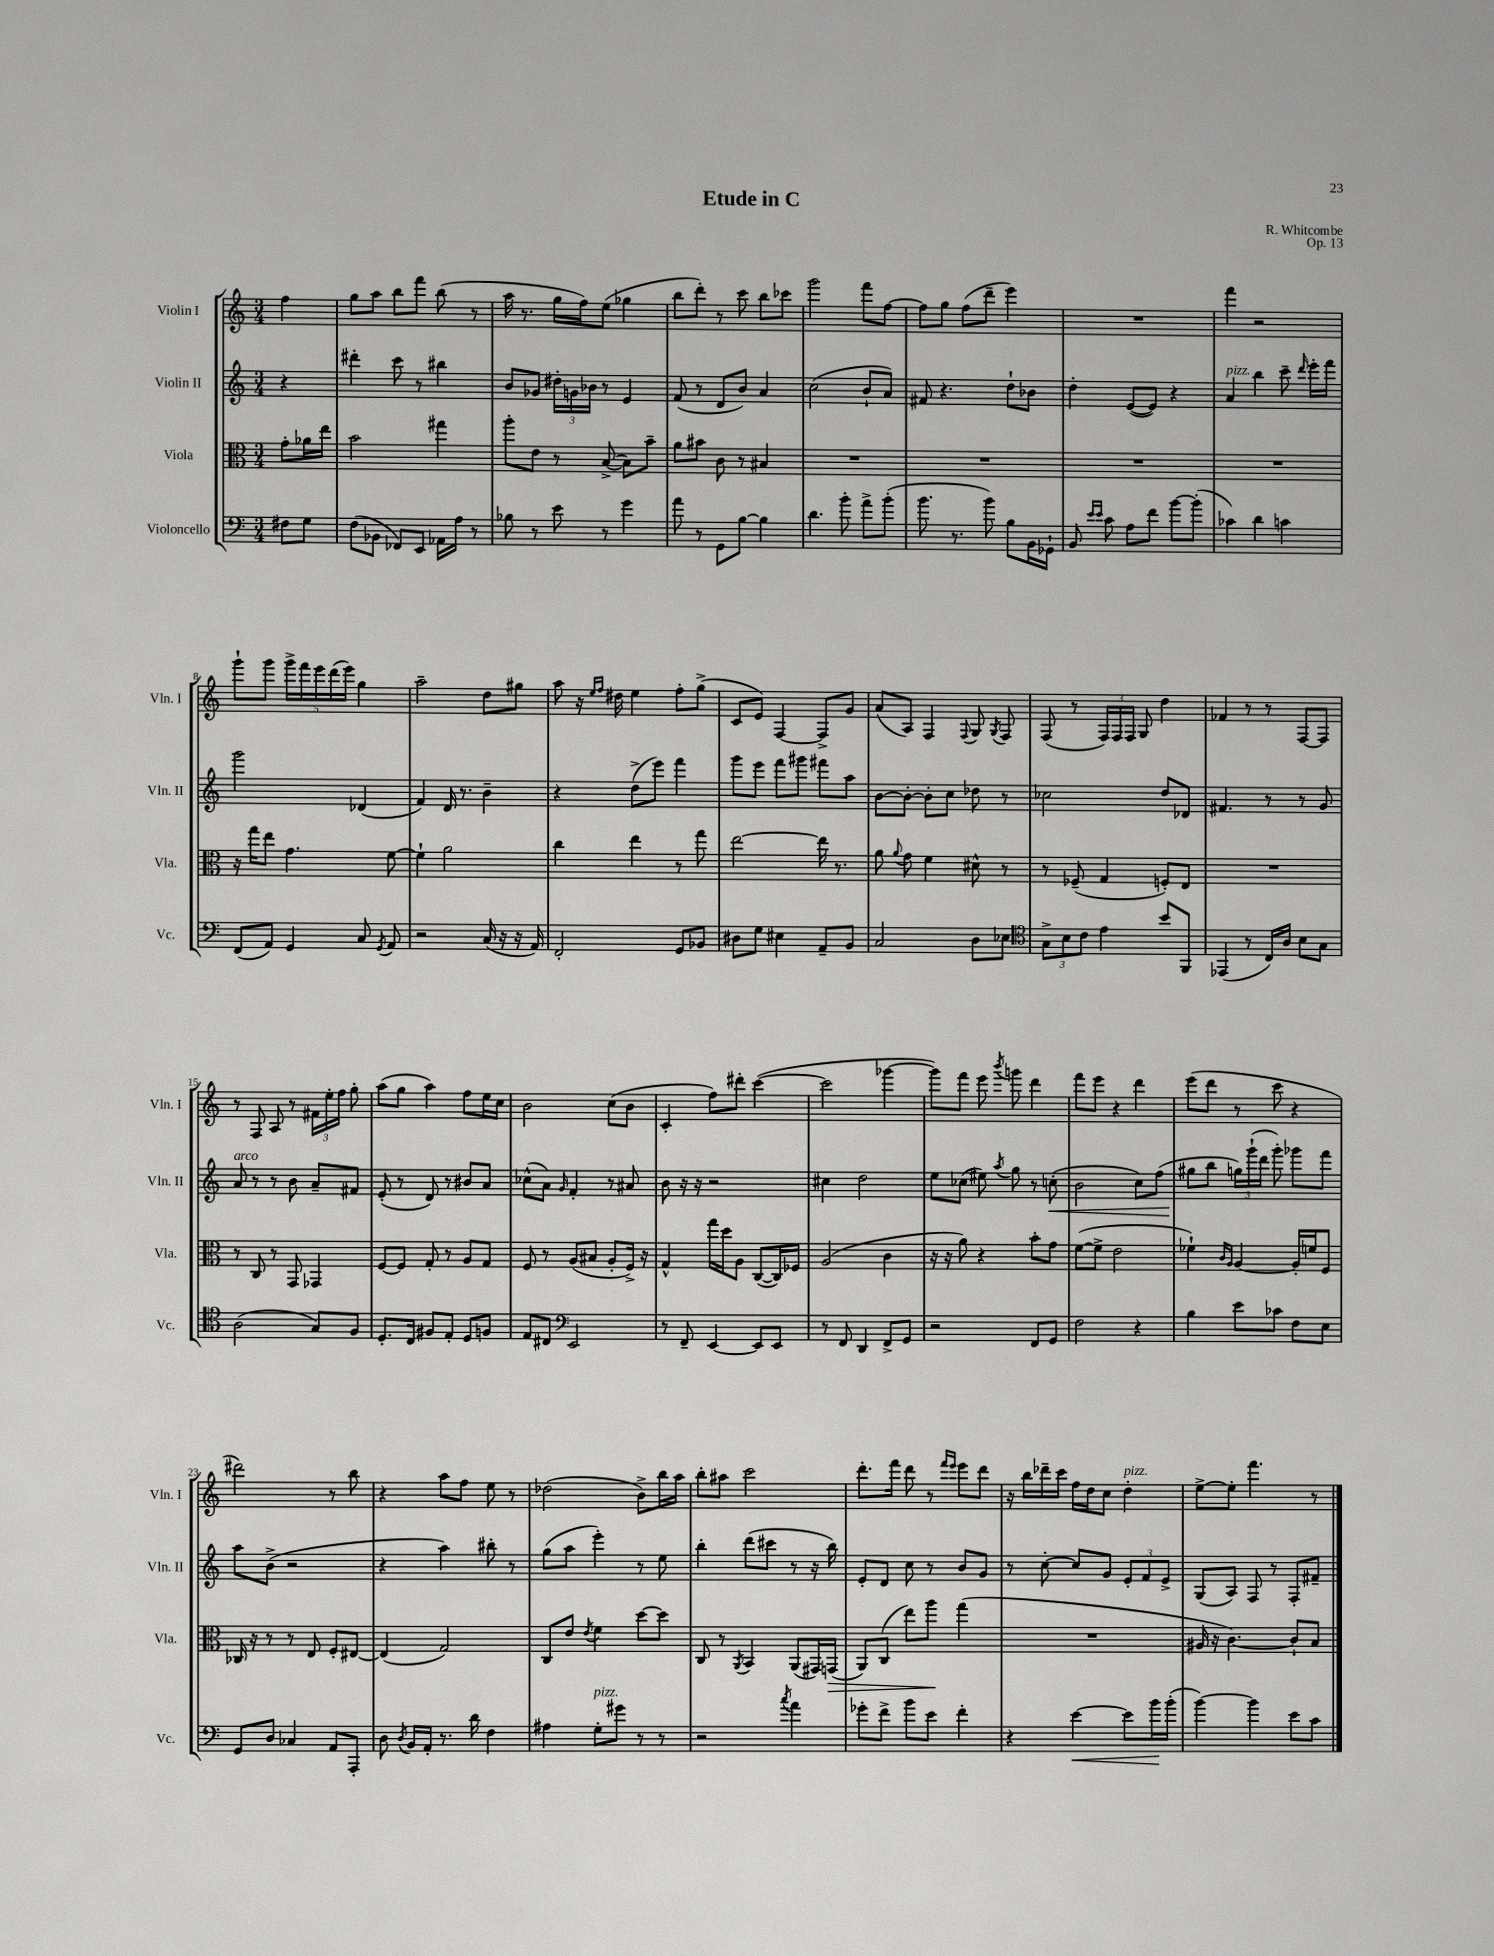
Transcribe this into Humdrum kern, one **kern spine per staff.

**kern	**kern	**kern	**kern
*staff4	*staff3	*staff2	*staff1
*clefF4	*clefC3	*clefG2	*clefG2
*k[]	*k[]	*k[]	*k[]
*M3/4	*M3/4	*M3/4	*M3/4
8F#\L	8g'\L	4r	4ff\
8G\J	16a-\L	.	.
.	16ee\JJ	.	.
=	=	=	=
(8F\L	2b\	4ddd#'\	8gg\L
8BB-\J	.	.	8aa\J
8FF-/L)	.	8ccc\	8bb\L
8EE/J	.	8r	8fff\J
16AA-\LL	4gg#\	4bb#\	(8bb\
16A\JJ	.	.	.
8r	.	.	8r
=	=	=	=
8B-\	8aa'\L	8b/L	16aa\
.	.	.	8.r
8r	8e\J	8g-/J	.
8e\	8r	24dd#'\LL	16gg\LL
.	.	24g\	.
.	.	.	16ff\J)
.	.	24b-\JJ	.
8r	([8B^/	8r	(8ee\J
4g\	8B\]L)	4e/	4gg-\
.	8b~\J	.	.
=	=	=	=
8a\	8a\L	(8f/	8bb\L
8r	8b#\J	8r	8ddd'\J)
8GG\L	8c\	8d/L	8r
[8B\J	8r	8b/J)	8ccc\
4B\]	4B#/	4a/	8bb\L
.	.	.	8ccc-\J
=	=	=	=
4.d\	2.r	(2cc\	2ggg\
8b'\	.	.	.
8a^\L	.	8b`/L	8fff\L
(8b'\J	.	8a/J)	[8ff\J
=	=	=	=
8.b\	2.r	8f#/	8ff\]L
.	.	4.r	8gg\J
8.r	.	.	.
.	.	.	(8ff\L
8b\)	.	.	8ddd~\J
8B\L	.	8dd`\L	4eee\)
16BB\L	.	8b-\J	.
16GG-`\JJ	.	.	.
=	=	=	=
8BB/	2.r	4dd'\	2.r
16qqe/LL	.	.	.
16qqe/JJ	.	.	.
8c\	.	.	.
8A\L	.	([8e/L	.
8f\J	.	8e/]J)	.
[8b\L	.	4r	.
(8b'\]J	.	.	.
=	=	=	=
4c-\)	2.r	4a/	4fff\
4d\	.	4bb\	2r
4c\	.	8ccc~\	.
.	.	16qqddd/	.
.	.	16eee'\LL	.
.	.	16fff\JJ	.
=	=	=	=
(8FF/L	16r	2ggg\	8ggg`\L
.	16gg\LK	.	.
8AA/J)	8ee\J	.	8ggg\J
4GG/	4.g\	.	20ggg^\LL
.	.	.	20fff\
.	.	.	20eee\
.	.	.	(20ddd\
.	.	.	20eee\JJ)
8C/	.	(4d-/	4gg\
8qGG/	.	.	.
8AA/	[8f\	.	.
=	=	=	=
2r	4f`\]	4f/)	2aa~\
.	2a\	16d/	.
.	.	8.r	.
(16C/	.	4b~\	8dd\L
16r	.	.	.
16r	.	.	8gg#\J
16AA/)	.	.	.
=	=	=	=
2FF'/	4cc\	4r	8aa\
.	.	.	16r
.	.	.	16qqee/LL
.	.	.	16qqff/JJ
.	.	.	16dd#\
.	4ee\	(8dd^\L	4ee\
.	.	8eee\J)	.
8GG/L	8r	4fff\	8ff'\L
8BB-/J	8gg\	.	(8gg^\J
=	=	=	=
8D#\L	[2ee\	8ggg\L	8c/L
8G\J	.	8eee\J	8e/J)
4E#\	.	8fff\L	[4F/
.	.	8ggg#\J	.
8AA~/L	16ee\]	8fff#\L	8F^/]L
.	8.r	.	.
8BB/J	.	8aa\J	8g/J
=	=	=	=
2C/	8a\	[8b\L	(8a/L
.	8qqa/	.	.
.	8g\	8b'\_J	8A/J)
.	4f\	8b'\]L	4F/
.	.	8cc\J	.
.	.	.	8qqF/
8D\L	8d#^^\	8dd-\	8G/
.	.	.	8qG/
8E-\J	8r	8r	8F/
=	=	=	=
*clefC4	*	*	*
12G^\L	8r	2cc-\	(8F/
12B\	.	.	.
.	(8F-~/	.	8r
12c\J	.	.	.
4e\	4G/	.	24F/LL)
.	.	.	24F/
.	.	.	24F/JJ
.	.	.	8G/
8b/L	8F'/L)	8dd/L	4dd\
8FF/J	8E/J	8d-/J	.
=	=	=	=
(4EE-/	2.r	4.f#/	4f-/
8r	.	.	8r
16C/LL)	.	8r	8r
16A/JJ	.	.	.
8B\L	.	8r	[8F/L
8G\J	.	8g/	8F/]J
=	=	=	=
(2A\	8r	8a/	8r
.	8C/	8r	8F/
.	8r	8r	8A/
.	8GG/	8b\	8r
8G/L)	4GG-/	8a~/L	24f#\LL
.	.	.	24ee'\
.	.	.	24ff\JJ
8F/J	.	8f#/J	8gg'\
=	=	=	=
8.D'/L	[8F/L	(8e'/	(8aa\L
.	8F/]J	8r	8gg\J
16C/Jk	.	.	.
8F#/L	8G'/	8d/)	4aa\)
8E'/J	8r	8r	.
8D/L	8A/L	8b#/L	8ff\L
8F/J	8G/J	8a/J	16ee\L
.	.	.	16cc\JJ
=	=	=	=
8E/L	8F/	(8cc-^^\L	2b\
8C#/J	8r	8a\J)	.
*clefF4	*	*	*
.	.	16qqg/	.
2EE/	(8A/L	4f'/	.
.	8B#/J	.	.
.	8A'/L	8r	(8cc\L
.	16F^/Jk)	8a#/	8b\J
.	16r	.	.
=	=	=	=
8r	4G^^/	8b\	4c'/
8FF~/	.	16r	.
.	.	16r	.
[4EE/	16gg\LL	2r	8ff\L)
.	16dd\J	.	.
.	8A\J	.	8ddd#'\J
8EE/]L	([8C/L	.	([4ccc\
8EE/J	16C/]L)	.	.
.	16F-/JJ	.	.
=	=	=	=
8r	(2A/	4cc#\	2ccc\]
8FF/	.	.	.
4DD/	.	2dd\	.
8FF^/L	4c\	.	[4ggg-\
8GG/J	.	.	.
=	=	=	=
2r	16r	8ee\L	8ggg-\]L)
.	16r	.	.
.	8a\)	(8cc-\J	8fff\J
.	4r	8ee#\)	8eee\
.	.	8qaa/	8qbbb/
.	.	8gg\	8ggg\
8FF/L	8b'\L	8r	4ddd\
8GG/J	8g\J	(8cc'\	.
=	=	=	=
2F\	([8f\L	2b\	8fff\L
.	8f^\]J	.	8eee\J
.	2e\	.	4r
4r	.	8cc\L)	4ddd\
.	.	(8ff\J	.
=	=	=	=
4B\	4f-`\)	8gg#\L	(8eee\L
.	.	8bb\J	8ddd\J
.	16qqc/LL	.	.
.	16qqA/JJ	.	.
8e\L	[4A/	24gg\LL)	8r
.	.	(24ggg`\	.
.	.	24ddd\JJ	.
8c-\J	.	8ggg'\)	8ccc\
8F\L	16A'/]LL	8ggg-\L	4r
.	16f/J	.	.
8E\J	8F/J	8fff\J	.
=	=	=	=
8GG/L	16C-/	8aa\L	2ddd#\)
.	16r	.	.
8D/J	8r	(8b^\J	.
4C-/	8r	2r	.
.	8E/	.	.
8AA/L	8F'/L	.	8r
8AAA'/J	[8E#/J	.	8bb\
=	=	=	=
8D\	(4E#/]	4r	4r
8qD/	.	.	.
16BB/LL	.	.	.
16AA'/JJ	.	.	.
8.r	2G/)	4aa\)	8aa\L
.	.	.	8ff\J
16d\	.	.	.
4F\	.	8bb#'\	8ee\
.	.	8r	8r
=	=	=	=
4A#\	8C/L	(8gg\L	(2dd-\
.	8e/J	8aa\J	.
.	8qe/	.	.
8G'\L	4f\	4eee'\)	.
8g#\J	.	.	.
8r	[8dd\L	8r	8b^\L)
8r	8dd\]J	8ee\	16bb\L
.	.	.	16aa\JJ
=	=	=	=
2r	8C/	4bb'\	8bb'\L
.	8r	.	8aa#\J
.	8qAA/	.	.
.	4BB/	(8ddd\L	2ccc\
.	.	8ccc#\J	.
8qcc/	.	.	.
4a\	(8AA/L	8r	.
.	16GG#/L)	16r	.
.	(16GG/JJ	16bb\)	.
=	=	=	=
8g-'\L	8AA/L)	8e'/L	8.ddd'\L
8f^\J	(8C/J	8d/J	.
.	.	.	16fff\Jk
8b\L	8ee\L)	8cc\	8ddd\
8e\J	8aa\J	8r	8r
.	.	.	16qqfff/LL
.	.	.	16qqeee/JJ
4f'\	(4gg\	8b/L	8eee\L
.	.	8g/J	8ddd\J
=	=	=	=
4r	2.r	8r	16r
.	.	.	16bb\LL
.	.	[8cc'\	16ddd-~\
.	.	.	16ccc\JJ
[4e\	.	8cc/]L	16ff\LL
.	.	.	16dd\J
.	.	8g/J	8cc\J
8e\]L	.	12e'/L	4dd'\
.	.	12f/	.
16b\L	.	.	.
.	.	12e^/J	.
(16b'\JJ	.	.	.
=	=	=	=
[4b\)	16A#/	(8G/L	[8ee^\L
.	16r	.	.
.	[4.c\)	8A/J)	8ee'\]J
4b\]	.	8F/	4.fff\
.	.	8r	.
8e\L	8c`/]L	8F'/L	.
8c\J	8B/J	8f#~/J	8r
==	==	==	==
*-	*-	*-	*-
